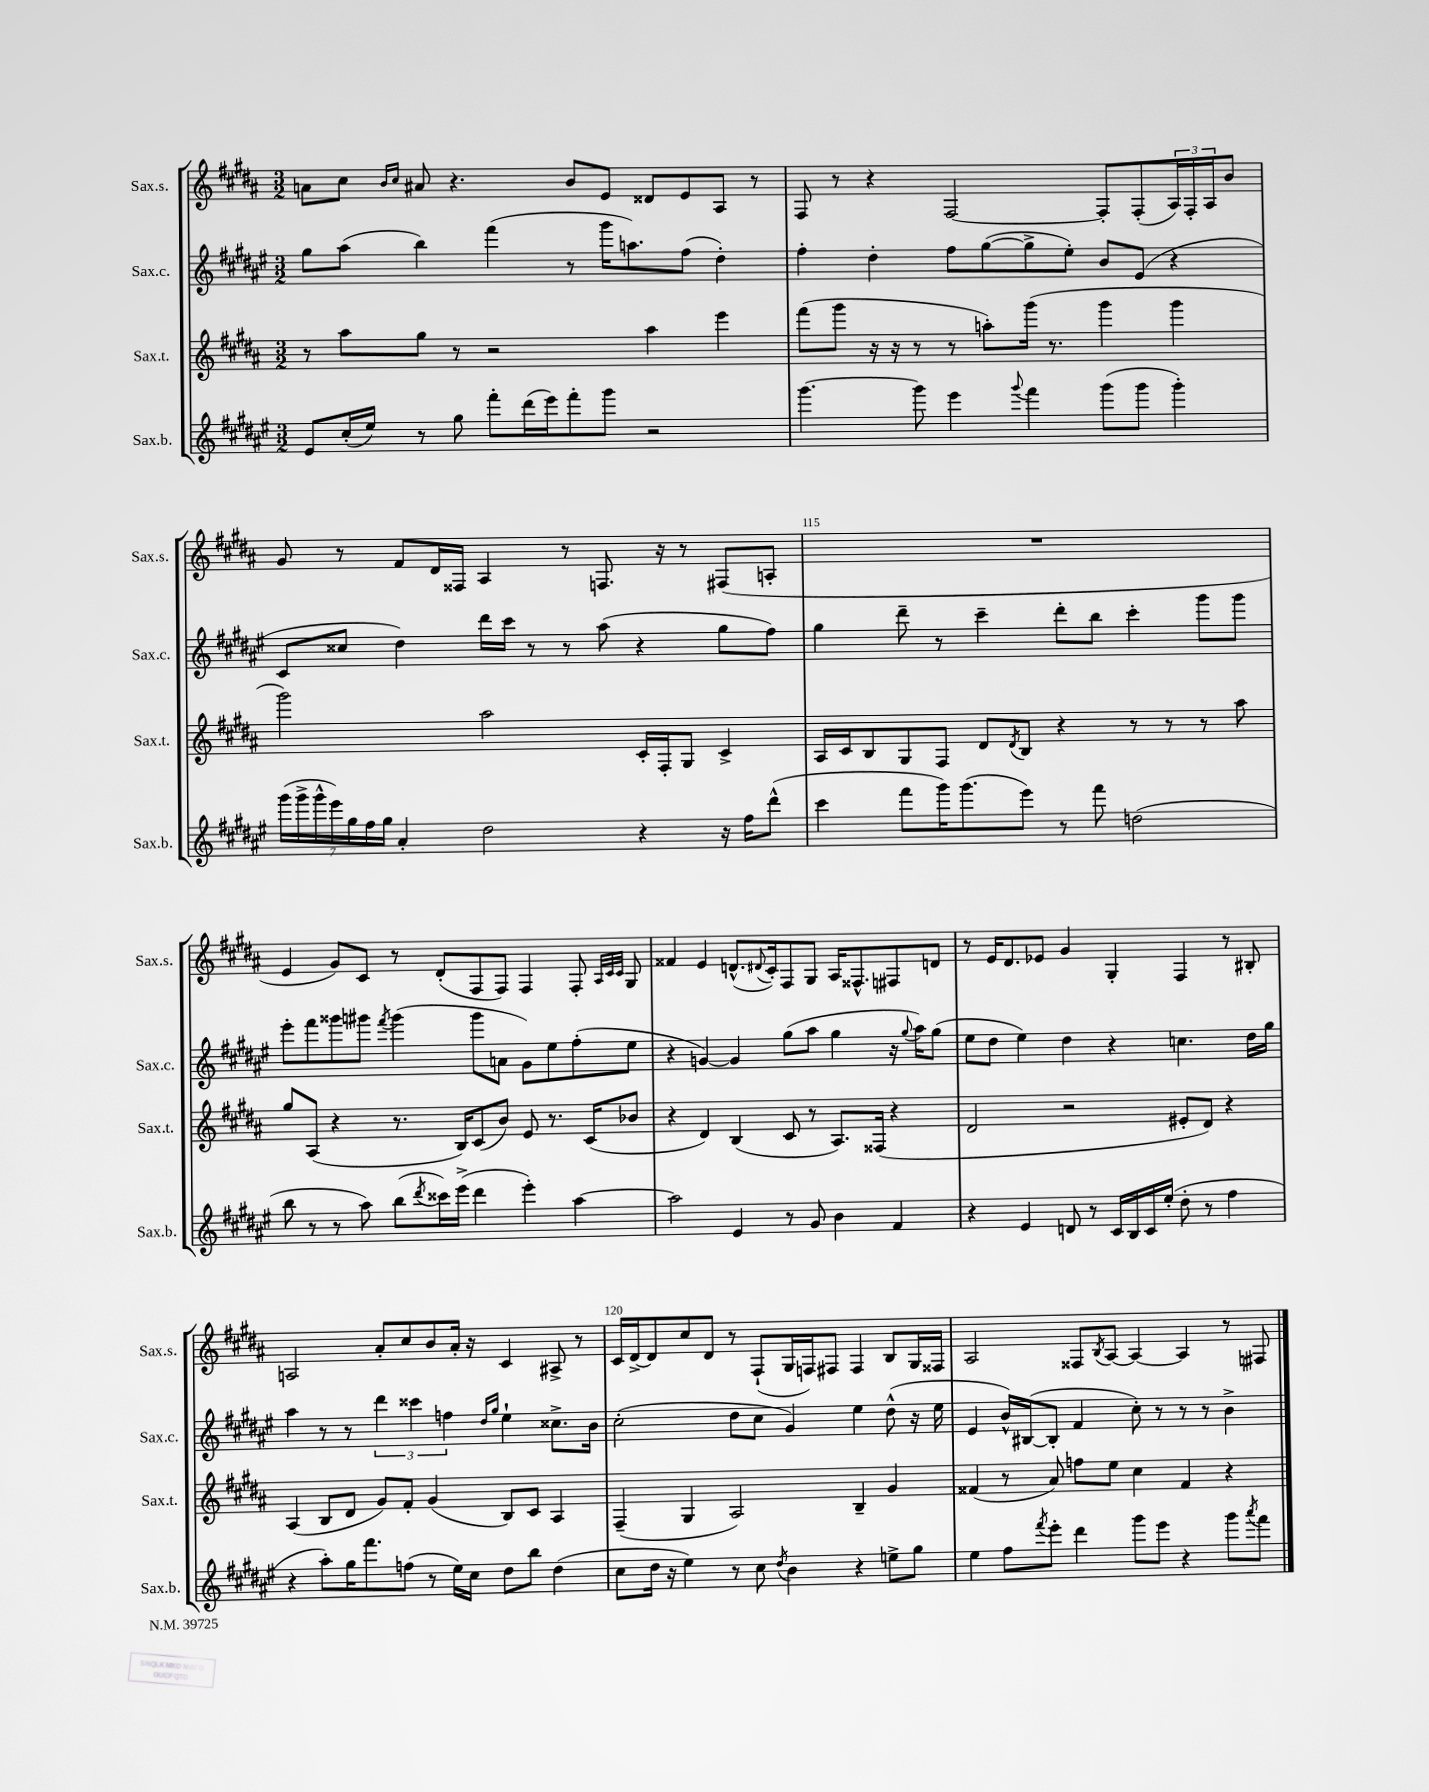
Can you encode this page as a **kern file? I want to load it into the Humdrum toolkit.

**kern	**kern	**kern	**kern
*staff4	*staff3	*staff2	*staff1
*clefG2	*clefG2	*clefG2	*clefG2
*k[f#c#g#d#a#e#]	*k[f#c#g#d#a#]	*k[f#c#g#d#a#e#]	*k[f#c#g#d#a#]
*M3/2	*M3/2	*M3/2	*M3/2
8e#/L	8r	8gg#\L	8a\L
(16cc#'/L	8aa#\L	(8aa#\J	8cc#\J
16ee#/JJ)	.	.	.
.	.	.	16qqb/LL
.	.	.	16qqcc#/JJ
8r	8gg#\J	4bb\)	8a#/
8gg#\	8r	.	4.r
8fff#'\L	2r	(4fff#\	.
(16ddd#\L	.	.	.
16eee#\J)	.	.	.
8fff#'\	.	8r	8b/L
8ggg#\J	.	16ggg#\LK	8e/J
.	.	8.aa\)	.
2r	4aa#\	.	8d##/L
.	.	(8ff#\J	8e/
.	4eee\	4dd#'\)	8A#/J
.	.	.	8r
=	=	=	=
[4.ggg#\	(8fff#\L	4ff#'\	8F#/
.	8ggg#\J	.	8r
.	16r	4dd#'\	4r
.	16r	.	.
8ggg#\]	8r	.	.
4eee#\	8r	8ff#\L	[2F#/
.	8aa'\L)	([8gg#\	.
8qqggg#/	.	.	.
4fff#\	(16ggg#\Jk	8gg#^\]	.
.	8.r	.	.
.	.	8ee#'\J)	.
(8ggg#\L	4ggg#\	8b/L	8F#'/]L
8ggg#\J	.	(8e#/J	(8F#'/
4ggg#'\)	4ggg#\	4r	24A#/L)
.	.	.	24F#'/
.	.	.	24A#/J
.	.	.	8b/J
=	=	=	=
(28ggg#\LL	2ggg#\)	8c#/L	8g#/
28ggg#^\	.	.	.
28ggg#^^\	.	.	.
28eee#\)	.	.	.
.	.	8cc##/J	8r
28gg#\	.	.	.
28ff#\	.	.	.
28gg#\JJ	.	.	.
4a#'/	.	4dd#\)	8f#/L
.	.	.	16d#/L
.	.	.	16F##/JJ
2dd#\	2aa#\	16ddd#\LL	4A#/
.	.	16ccc#\JJ	.
.	.	8r	.
.	.	8r	8r
.	.	(8aa#\	8.F/
4r	16c#'/LL	4r	.
.	16F#'/J	.	16r
.	8G#/J	.	8r
16r	4c#^/	8gg#\L	(8F#/L
16ff#\LK	.	.	.
(8ddd#^^\J	.	8ff#\J)	8A'/J
=	=	=	=
4ccc#\	16A#/LL	4gg#\	1.r
.	16c#/J	.	.
.	8B/	.	.
8fff#\L	8G#/	8ddd#~\	.
16ggg#\K)	8F#/J	8r	.
(8.ggg#\	.	.	.
.	8d#/L	4ccc#~\	.
.	8qd#/	.	.
8eee#\J)	8B/J	.	.
8r	4r	8ddd#'\L	.
8fff#\	.	8bb\J	.
(2dd\	8r	4ccc#'\	.
.	8r	.	.
.	8r	8ggg#\L	.
.	8aa#\	8ggg#\J	.
=	=	=	=
8bb\	8gg#/L	8eee#'\L	4e/
8r	(8A#/J	8fff#\	.
8r	4r	8ggg##\	8g#/L)
8aa#\)	.	8ggg#\J	8c#/J
.	.	8qfff#/	.
(8bb\L	8.r	(4ggg#\	8r
8qddd#/	.	.	.
16ccc##\L)	.	.	(8d#'/L
(16eee#^\JJ	16B/LK)	.	.
4ddd#\	(8c#/	8ggg#\L	8F#/
.	8b/J)	8a\J	8F#/J)
4eee#'\)	8e/	8g#\L)	4F#/
.	8.r	8ee#\	.
[4aa#\	.	(8ff#'\	8F#'/
.	(16c#/LK	.	.
.	.	.	32qqA#/LLL
.	.	.	32qqc#/
.	.	.	32qqc#/JJJ
.	8b-/J	8ee#\J	8G#/
=	=	=	=
2aa#\]	4r	4r	4f##/
.	4d#/)	[4g/)	4e/
4e#/	(4B/	4g/]	(8.d^^/L
.	.	.	8qqd#/
.	.	.	16c#'/k)
8r	8c#/	(8gg#\L	8F#/
8g#/	8r	8aa#\J	8G#/J
4b\	8.A#/L)	4gg#\	16A#/LK
.	.	.	8.F##^^/
.	(16F##/Jk	.	.
4f#/	4r	16r	8F#/
.	.	8qqgg#/	.
.	.	16aa#\LK)	.
.	.	(8gg#\J	8d/J
=	=	=	=
4r	2d#/	8ee#\L	8r
.	.	8dd#\J	16e/LK
.	.	.	8.d#/
4e#/	.	4ee#\)	.
.	.	.	8e-/J
8d/	2r	4dd#\	4g#/
8r	.	.	.
16c#/LL	.	4r	4G#'/
16B/	.	.	.
16c#/	.	.	.
(16ee#'/JJ	.	.	.
8dd#'\	8e#'/L	4.cc\	4F#/
8r	8d#/J)	.	.
4ff#\	4r	.	8r
.	.	16dd#\LL	8B#'/
.	.	16gg#\JJ	.
=	=	=	=
4r	(4A#/	4aa#\	2A/
8aa#'\L)	8B/L	8r	.
16gg#\K	8d#/J	8r	.
8.fff#\	.	.	.
.	8g#/L)	6ddd#\	8a#'/L
(8ff\J	8f#'/J	.	8cc#/
.	.	6ccc##\	.
8r	(4g#/	.	8b/
.	.	6ff\	.
16ee#\LL)	.	.	16a#'/Jk
16cc#\JJ	.	.	16r
.	.	16qqdd#/LL	.
.	.	16qqgg#/JJ	.
8dd#\L	8B/L)	4ee#`\	4c#/
8bb\J	8c#/J	.	.
(4dd#\	4A#/	8.cc##^\L	8A#^/
.	.	.	8r
.	.	16b\Jk	.
=	=	=	=
8cc#\L	(4F#~/	(2cc#'\	16c#/LL
.	.	.	[16d#^/J
16dd#\Jk	.	.	8d#/]
16r	.	.	.
4ee#\)	4G#/	.	8cc#/
.	.	.	8d#/J
8r	2A#/)	8dd#\L	8r
8cc#\	.	8cc#\J	(8F#`/L
8qdd#/	.	.	.
4b\	.	4g#/)	16G#/L
.	.	.	16F/J)
.	.	.	8F#/J
4r	4B~/	4ee#\	4F#/
8ee^\L	4g#/	(8dd#^^\	8B/L
8gg#\J	.	16r	16G#/L
.	.	16ee#\	16F##/JJ
=	=	=	=
4ee#\	(4f##/	4e#/	2A#/
8ff#\L	8r	16b^^/LL)	.
.	.	([16B#/J	.
8qfff#/	.	.	.
8eee#'\J	8a#/)	8B#'/]J	.
4ddd#\	8ff\L	4f#/	8F##/L
.	.	.	8qB/
.	8ee\J	.	[8A#/J
8ggg#\L	4cc#\	8cc#'\)	4A#/_
8eee#\J	.	8r	.
4r	4f##/	8r	4A#/]
.	.	8r	.
8ggg#\L	4r	4b^\	8r
8qaaa#/	.	.	.
8fff#\J	.	.	8F#/
==	==	==	==
*-	*-	*-	*-
